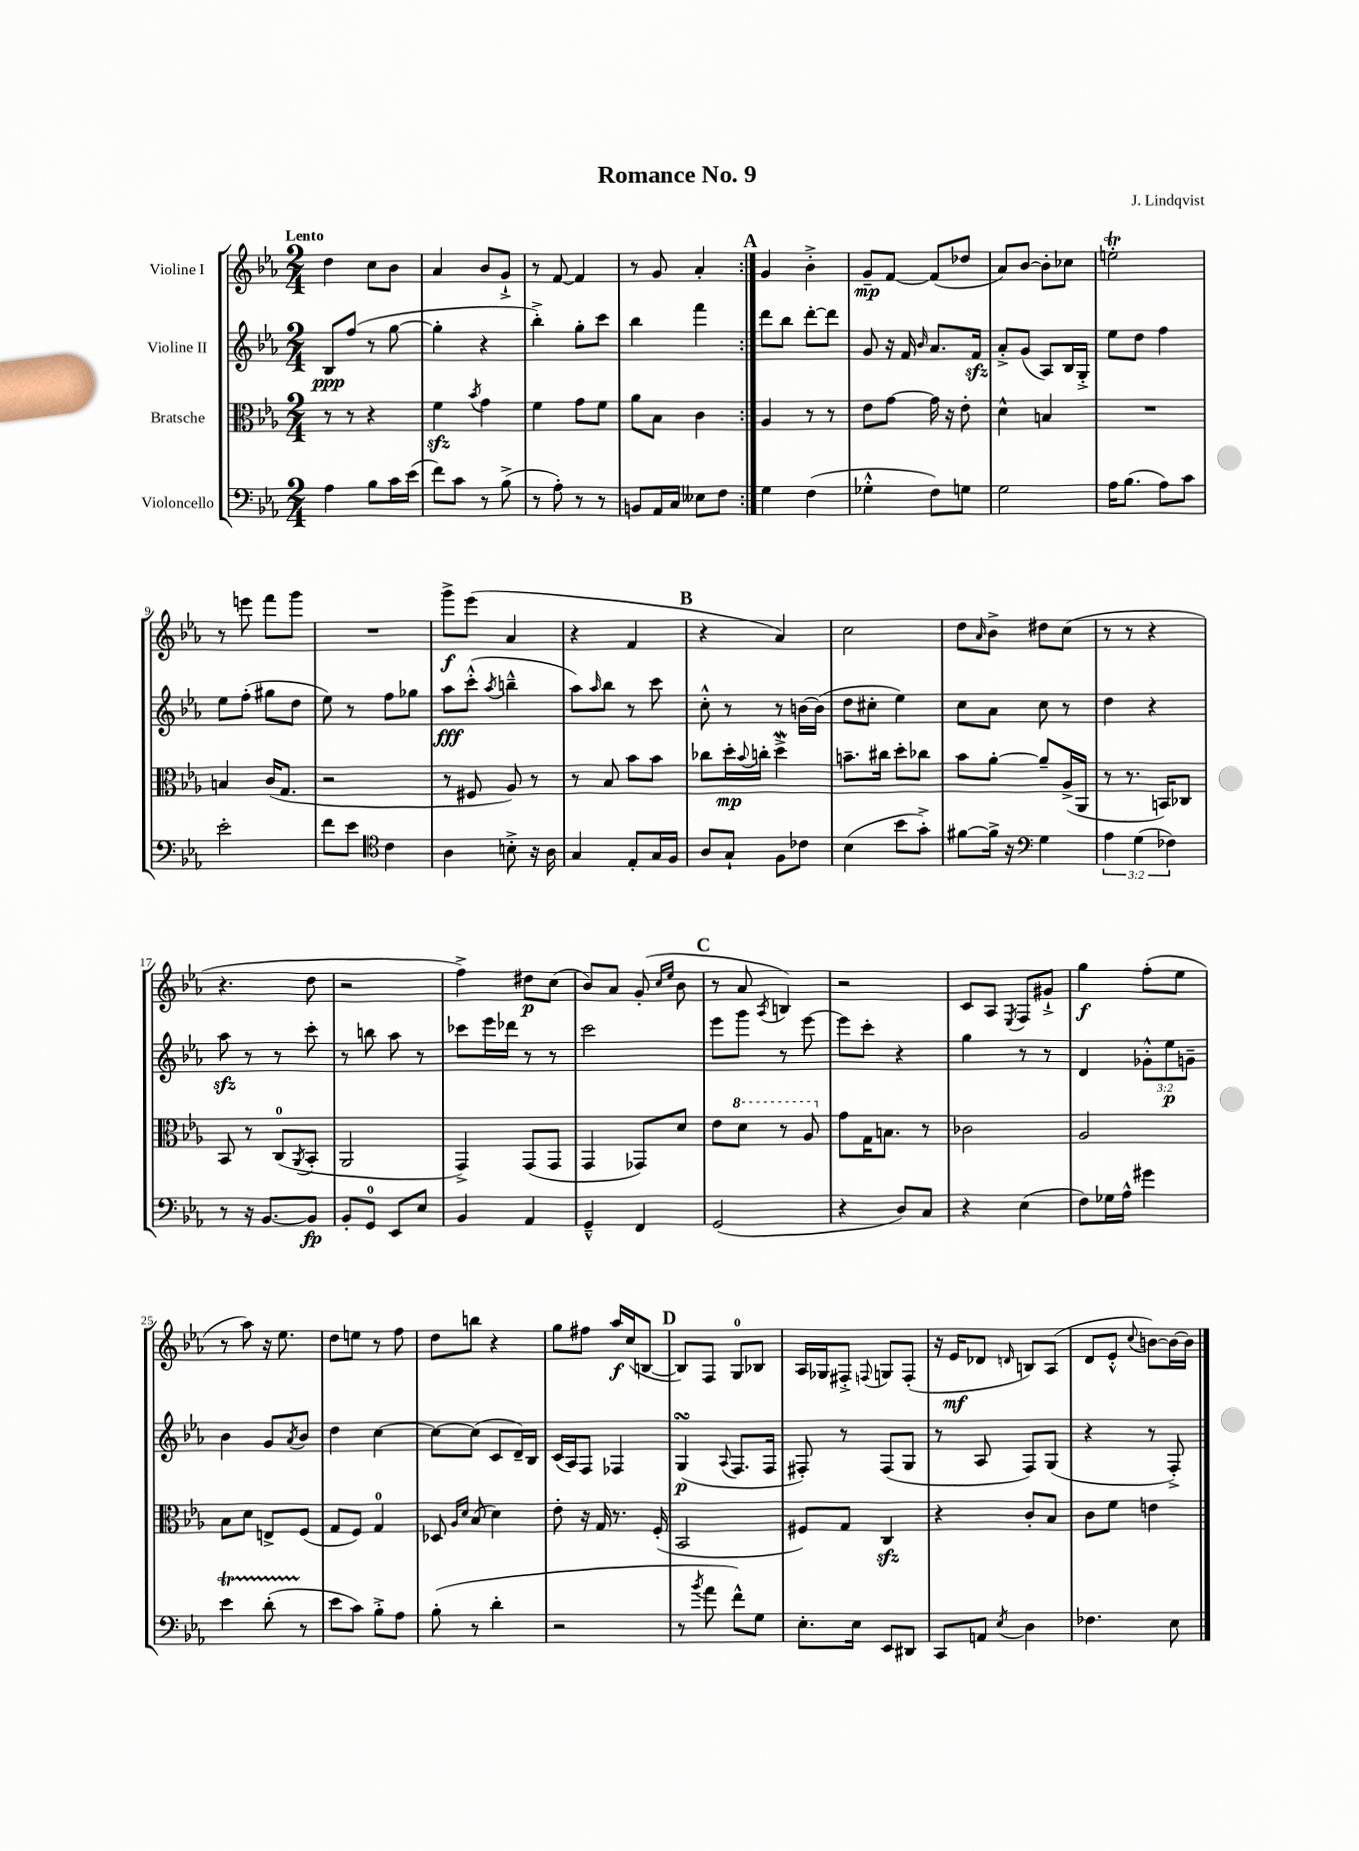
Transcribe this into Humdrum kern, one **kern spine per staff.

**kern	**dynam	**kern	**dynam	**kern	**dynam	**kern	**dynam
*part4	*part4	*part3	*part3	*part2	*part2	*part1	*part1
*staff4	*staff4	*staff3	*staff3	*staff2	*staff2	*staff1	*staff1
*I"Violoncello	*	*I"Bratsche	*	*I"Violine II	*	*I"Violine I	*
*clefF4	*	*clefC3	*	*clefG2	*	*clefG2	*
*k[b-e-a-]	*	*k[b-e-a-]	*	*k[b-e-a-]	*	*k[b-e-a-]	*
*M2/4	*	*M2/4	*	*M2/4	*	*M2/4	*
=1	=1	=1	=1	=1	=1	=1	=1
!	!	!	!	!	!	!LO:TX:a:B:t=Lento	!
4A-\	.	8r	.	8B-/L	ppp	4dd\	.
.	.	8r	.	(8ff/J	.	.	.
8B-\L	.	4r	.	8r	.	8cc\L	.
16c\L	.	.	.	[8gg\	.	8b-\J	.
(16e-\JJ	.	.	.	.	.	.	.
=2	=2	=2	=2	=2	=2	=2	=2
8f\L)	.	4fzz\	.	4gg'\]	.	4a-/	.
8c\J	.	.	.	.	.	.	.
.	.	8qb-/	.	.	.	.	.
8r	.	4g\	.	4r	.	8b-/L	.
(8B-^\	.	.	.	.	.	8g`^/J	.
=3	=3	=3	=3	=3	=3	=3	=3
8r	.	4f\	.	4bb-'^\)	.	8r	.
8A-'\)	.	.	.	.	.	[8f/	.
8r	.	8g\L	.	8gg'\L	.	4f/]	.
8r	.	8f\J	.	8ccc\J	.	.	.
=4	=4	=4	=4	=4	=4	=4	=4
8BBn/L	.	8a-\L	.	4bb-\	.	8r	.
16AA-/L	.	8B-\J	.	.	.	8g/	.
16C/JJ	.	.	.	.	.	.	.
8E--X\L	.	4c\	.	4fff\	.	4a-'/	.
8F\J	.	.	.	.	.	.	.
!!LO:REH:place=s1:t=A
=5:|!	=5:|!	=5:|!	=5:|!	=5:|!	=5:|!	=5:|!	=5:|!
4G\	.	4A-/	.	8ddd\L	.	4g/	.
.	.	.	.	8bb-\J	.	.	.
(4F\	.	8r	.	[8ddd'\L	.	4b-'^\	.
.	.	8r	.	8ddd\J]	.	.	.
=6	=6	=6	=6	=6	=6	=6	=6
4G-X'^^\	.	8e-\L	.	8g/	.	8g~/L	mp
.	.	[8g\J	.	16r	.	[8f/J	.
.	.	.	.	16f/	.	.	.
.	.	.	.	16qqb-/	.	.	.
8F\L)	.	16g\]	.	8.a-/L	.	(8f/L]	.
.	.	16r	.	.	.	.	.
8Gn\J	.	8e-'\	.	.	.	8dd-X/J	.
.	.	.	.	16fzz/Jk	.	.	.
=7	=7	=7	=7	=7	=7	=7	=7
2G\	.	4d^^\	.	8a-'^/L	.	8a-/L)	.
.	.	.	.	(8g/J	.	[8b-/J	.
.	.	4Bn/	.	8A-/L)	.	8b-'\L]	.
.	.	.	.	16B-/L	.	8cc-X\J	.
.	.	.	.	16G'^/JJ	.	.	.
=8	=8	=8	=8	=8	=8	=8	=8
16A-\KL	.	2r	.	8ee-\L	.	2eent'\	.
(8.B-\J	.	.	.	.	.	.	.
.	.	.	.	8dd\J	.	.	.
8A-\L)	.	.	.	4ff\	.	.	.
8c\J	.	.	.	.	.	.	.
!!LO:LB:g=z
=9	=9	=9	=9	=9	=9	=9	=9
2e-'\	.	4Bn/	.	8ee-\L	.	8r	.
.	.	.	.	(8ff'\J	.	8eeen\	.
.	.	(16c/KL	.	8gg#X\L	.	8fff\L	.
.	.	8.G/J	.	.	.	.	.
.	.	.	.	8dd\J	.	8ggg\J	.
=10	=10	=10	=10	=10	=10	=10	=10
8f\L	.	2r	.	8ee-\)	.	2r	.
8e-\J	.	.	.	8r	.	.	.
*clefC4	*	*	*	*	*	*	*
4c\	.	.	.	8ff\L	.	.	.
.	.	.	.	8gg-X\J	.	.	.
=11	=11	=11	=11	=11	=11	=11	=11
4A-\	.	8r	.	8aa-\L	fff	8ggg^\L	f
.	.	8F#X/	.	(8ccc'^^\J	.	(8eee-\J	.
.	.	.	.	8qaa-/	.	.	.
8Bn'^\	.	8A-/)	.	4bbn~^^\	.	4a-/	.
16r	.	8r	.	.	.	.	.
16A-\	.	.	.	.	.	.	.
=12	=12	=12	=12	=12	=12	=12	=12
4G/	.	8r	.	8aa-\L)	.	4r	.
.	.	.	.	16qqaa-/	.	.	.
.	.	8B-/	.	8bb-\J	.	.	.
8E-'/L	.	8b-\L	.	8r	.	4f/	.
16G/L	.	8b-\J	.	8ccc\	.	.	.
16F/JJ	.	.	.	.	.	.	.
!!LO:REH:place=s1:t=B
=13	=13	=13	=13	=13	=13	=13	=13
8A-/L	.	8cc-X\L	.	8cc'^^\	.	4r	.
8G`/J	.	16dd'\L	mp	8r	.	.	.
.	.	8qqb-/	.	.	.	.	.
.	.	16ccn'\JJ	.	.	.	.	.
8F\L	.	4ddW^\	.	8r	.	4a-/)	.
8c-X\J	.	.	.	[16bn\LL	.	.	.
.	.	.	.	(16b\JJ]	.	.	.
=14	=14	=14	=14	=14	=14	=14	=14
(4B-\	.	8.bn~\L	.	8dd\L	.	2cc\	.
.	.	.	.	8cc#X'\J	.	.	.
.	.	16cc#X\Jk	.	.	.	.	.
8b-\L	.	8dd'\L	.	4ee-\)	.	.	.
8g'^\J)	.	8cc-X\J	.	.	.	.	.
=15	=15	=15	=15	=15	=15	=15	=15
[8f#X\L	.	8b-\L	.	8cc\L	.	8dd\L	.
.	.	.	.	.	.	16qqa-/	.
16f#^\Jk]	.	[8a-'\J	.	8a-\J	.	8b-^\J	.
16r	.	.	.	.	.	.	.
*clefF4	*	*	*	*	*	*	*
4G\	.	8a-~/L]	.	8cc\	.	8dd#X\L	.
.	.	(16A-^/L	.	8r	.	(8cc\J	.
.	.	16AA-/JJ	.	.	.	.	.
=16	=16	=16	=16	=16	=16	=16	=16
6A-\	.	8r	.	4dd\	.	8r	.
.	.	8.r	.	.	.	8r	.
(6G\	.	.	.	.	.	.	.
.	.	.	.	4r	.	4r	.
.	.	16BBn/KL)	.	.	.	.	.
6F-X\)	.	.	.	.	.	.	.
.	.	8C-X/J	.	.	.	.	.
!!LO:LB:g=z
=17	=17	=17	=17	=17	=17	=17	=17
8r	.	8BB-/	.	8aa-zz\	.	4.r	.
16r	.	8r	.	8r	.	.	.
[8.BB-/L	.	.	.	.	.	.	.
.	.	(8C/L	.	8r	.	.	.
.	.	8qAA-/	.	.	.	.	.
8BB-/J]	fp	8BB-'/J	.	8ccc'\	.	8dd\	.
=18	=18	=18	=18	=18	=18	=18	=18
8BB-'/L	.	2AA-/	.	8r	.	2r	.
8GG/J	.	.	.	8bbn\	.	.	.
8EE-/L	.	.	.	8aa-\	.	.	.
8E-/J	.	.	.	8r	.	.	.
=19	=19	=19	=19	=19	=19	=19	=19
4BB-/	.	4GG^/)	.	8ccc-X\L	.	4ff^\)	.
.	.	.	.	16eee-\L	.	.	.
.	.	.	.	16ddd-X\JJ	.	.	.
4AA-/	.	(8GG/L	.	8r	.	8dd#X\L	p
.	.	8GG/J	.	8r	.	(8cc\J	.
=20	=20	=20	=20	=20	=20	=20	=20
4GG~^^/	.	4GG/	.	2ccc\	.	8b-/L)	.
.	.	.	.	.	.	8a-/J	.
4FF/	.	8GG-X/L)	.	.	.	(8g'/	.
.	.	.	.	.	.	16qqcc/LL	.
.	.	.	.	.	.	16qqee-/JJ	.
.	.	8d/J	.	.	.	8b-\	.
!!LO:REH:place=s1:t=C
=21	=21	=21	=21	=21	=21	=21	=21
(2GG/	.	8e-\L	.	8eee-\L	.	8r	.
*	*	*8va	*	*	*	*	*
.	.	8dd\J	.	8ggg\J	.	8a-/	.
.	.	.	.	.	.	8qA-/	.
.	.	8r	.	8r	.	4Bn/)	.
.	.	8a-/	.	[8eee-\	.	.	.
=22	=22	=22	=22	=22	=22	=22	=22
*	*	*X8va	*	*	*	*	*
4r	.	8g\L	.	8eee-\L]	.	2r	.
.	.	16G\K	.	8ccc'\J	.	.	.
.	.	8.Bn\J	.	.	.	.	.
8D/L)	.	.	.	4r	.	.	.
8C/J	.	8r	.	.	.	.	.
=23	=23	=23	=23	=23	=23	=23	=23
4r	.	2c-X\	.	4gg\	.	8c/L	.
.	.	.	.	.	.	8A-/J	.
.	.	.	.	.	.	8qE-/	.
(4E-\	.	.	.	8r	.	8F/L	.
.	.	.	.	8r	.	8g#X`^/J	.
=24	=24	=24	=24	=24	=24	=24	=24
8F\L)	.	2A-/	.	4d/	.	4gg\	f
16G-X\L	.	.	.	.	.	.	.
16A-^^\JJ	.	.	.	.	.	.	.
4g#X\	.	.	.	12g-X'^^\L	.	(8ff'\L	.
.	.	.	.	12ee-\	p	.	.
.	.	.	.	.	.	8ee-\J	.
.	.	.	.	12gn~\J	.	.	.
!!LO:LB:g=z
=25	=25	=25	=25	=25	=25	=25	=25
4e-T\	.	8B-\L	.	4b-\	.	8r	.
.	.	8d\J	.	.	.	8aa-\)	.
(8dTTT'\	.	8En^/L	.	8g/L	.	16r	.
.	.	.	.	.	.	8.ee-\	.
.	.	.	.	8qa-/	.	.	.
8r	.	(8F/J	.	8b-/J	.	.	.
=26	=26	=26	=26	=26	=26	=26	=26
8e-\L	.	8G/L	.	4dd\	.	8dd\L	.
8c\J)	.	8F/J)	.	.	.	8een\J	.
8B-'^\L	.	4G/	.	[4cc\	.	8r	.
8A-\J	.	.	.	.	.	8ff\	.
=27	=27	=27	=27	=27	=27	=27	=27
(8B-'\	.	8D-X/	.	8cc\L_	.	8dd\L	.
.	.	16qqA-/LL	.	.	.	.	.
.	.	16qqd/JJ	.	.	.	.	.
8r	.	(8B-/	.	(8cc\J]	.	8bbn\J	.
4d'\	.	4d\)	.	8c/L	.	4r	.
.	.	.	.	16d~/L)	.	.	.
.	.	.	.	16B-/JJ	.	.	.
=28	=28	=28	=28	=28	=28	=28	=28
2r	.	8e-'\	.	(16c/LL	.	8gg\L	.
.	.	.	.	16A-/J)	.	.	.
.	.	16r	.	8F/J	.	8ff#X\J	.
.	.	16G/	.	.	.	.	.
.	.	8.r	.	4F-X/	.	16aa-/LL	f
.	.	.	.	.	.	(16cc/J	.
.	.	.	.	.	.	[8Bn/J	.
.	.	(16F'/	.	.	.	.	.
!!LO:REH:place=s1:t=D
=29	=29	=29	=29	=29	=29	=29	=29
8r	.	2BB-/	.	(4GsSsS/	p	8B/L])	.
8qb-/	.	.	.	.	.	.	.
8a-\	.	.	.	.	.	8F/J	.
.	.	.	.	8qqA-/	.	.	.
8f^^\L)	.	.	.	8.F/L	.	8G/L	.
8G\J	.	.	.	.	.	8B-X/J	.
.	.	.	.	16F/Jk	.	.	.
=30	=30	=30	=30	=30	=30	=30	=30
8.E-'\L	.	8F#X/L)	.	8F#X'/)	.	16A-/LL	.
.	.	.	.	.	.	16G-X/J	.
.	.	8G/J	.	8r	.	8F#X'^/J	.
16E-\Jk	.	.	.	.	.	.	.
.	.	.	.	.	.	8qqFn/	.
8EE-/L	.	4Czz/	.	(8F#/L	.	8Gn/L	.
8DD#X/J	.	.	.	8G/J	.	(8F'/J	.
=31	=31	=31	=31	=31	=31	=31	=31
8CC/L	.	4r	.	8r	.	16r	.
.	.	.	.	.	.	16e-/KL	mf
8AAn/J	.	.	.	8A-/	.	8d-X/J	.
8qE-/	.	.	.	.	.	16qqdn/	.
4D\	.	8c'/L	.	8F/L)	.	8Bn/L)	.
.	.	8B-/J	.	(8G/J	.	(8A-/J	.
=32	=32	=32	=32	=32	=32	=32	=32
4.F-X\	.	8c\L	.	4r	.	8d/L	.
.	.	8f\J	.	.	.	8e-'^^/J	.
.	.	.	.	.	.	8qqcc/	.
.	.	4en\	.	8r	.	[8bn\L)	.
8E-\	.	.	.	8F'^/)	.	16b\L_	.
.	.	.	.	.	.	16b\JJ]	.
==	==	==	==	==	==	==	==
*-	*-	*-	*-	*-	*-	*-	*-
